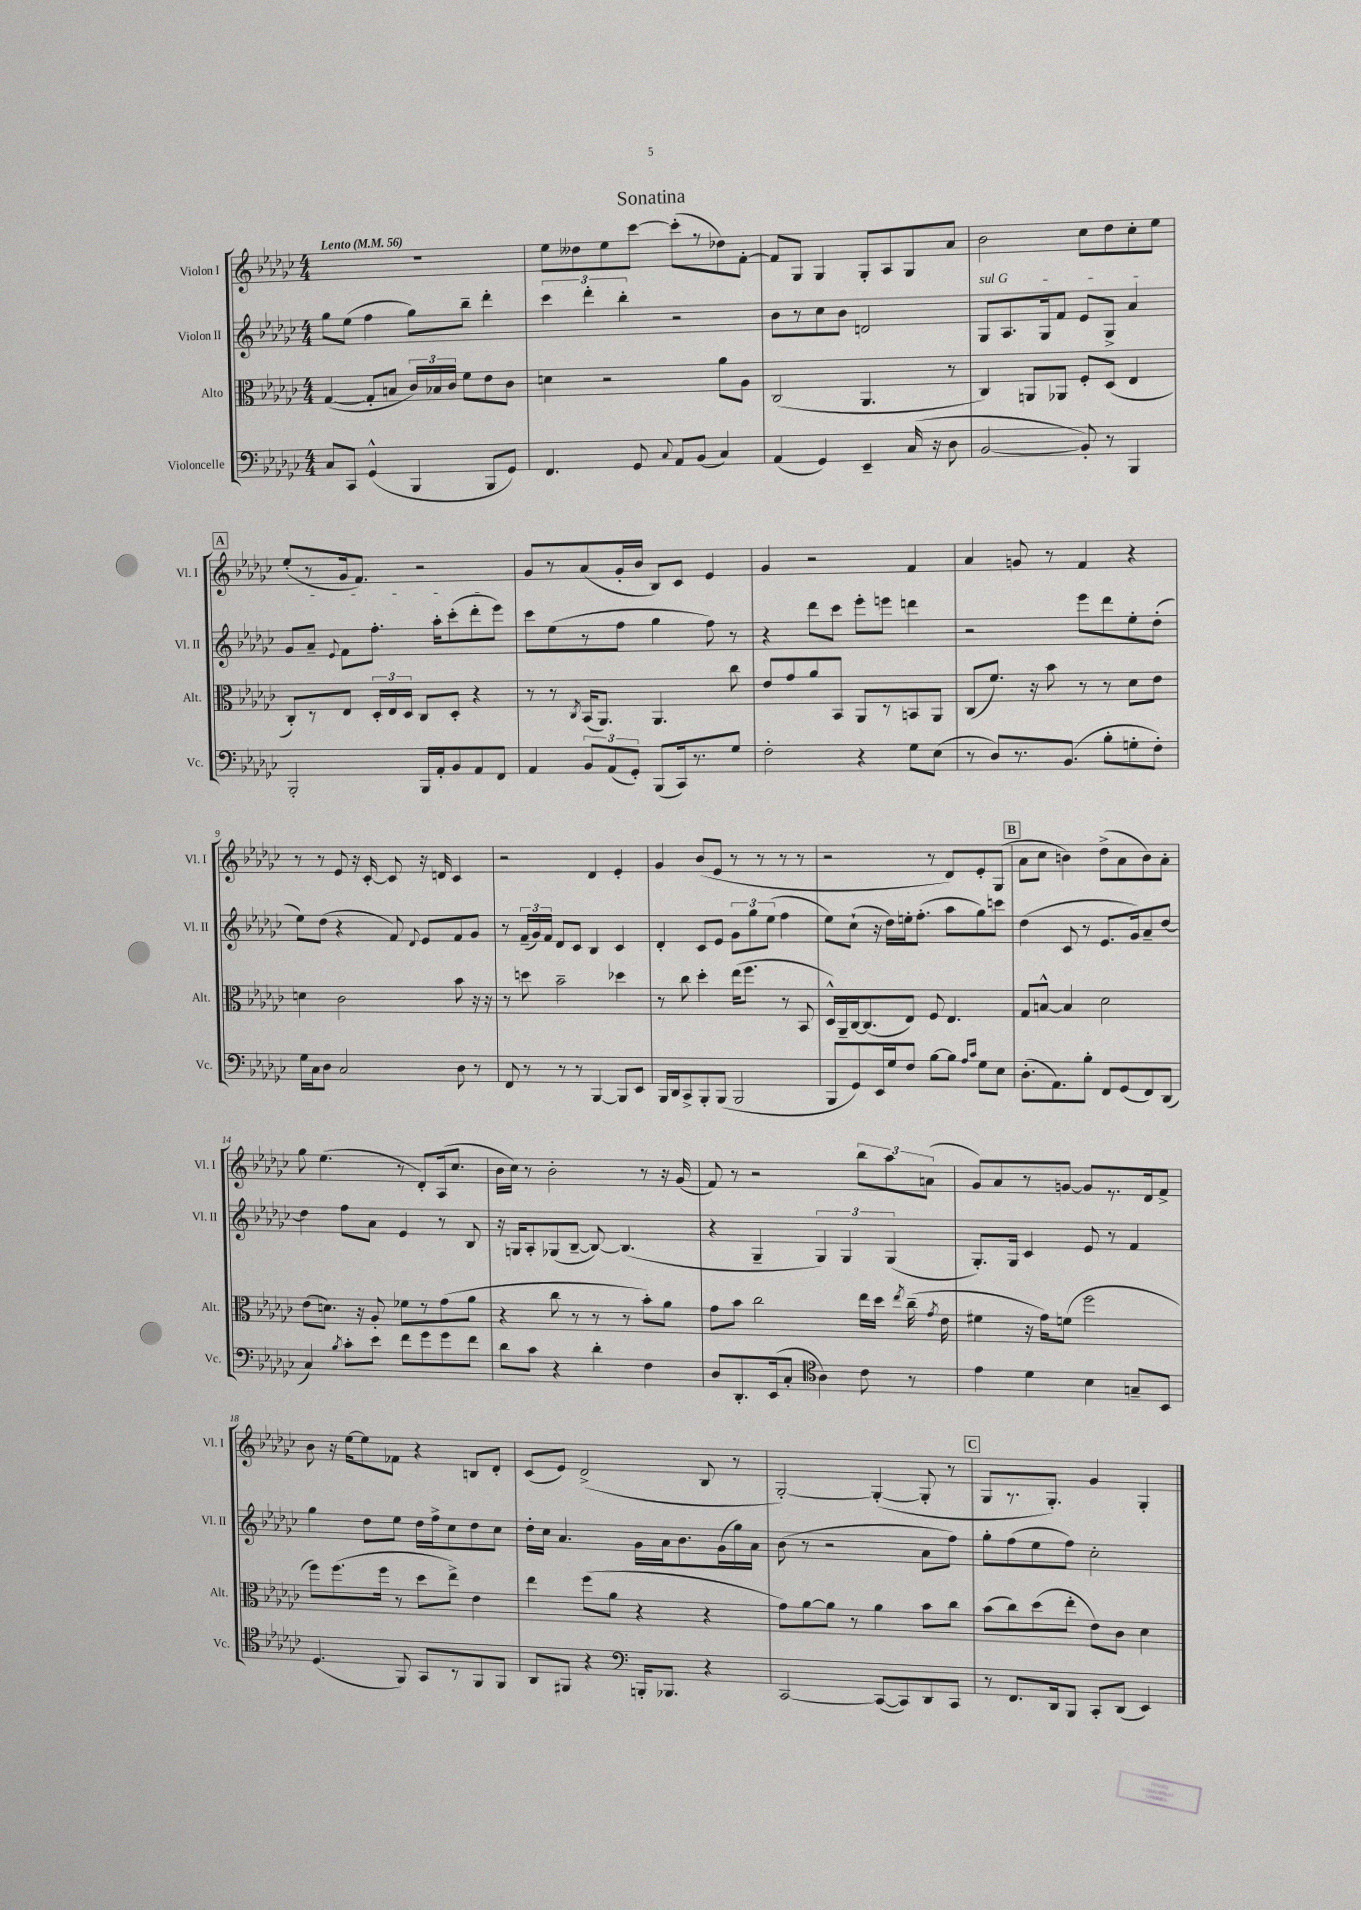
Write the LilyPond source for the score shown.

\header { title = "Sonatina" }
<<
\new StaffGroup <<
\new Staff = "s0" \with { instrumentName = "Violon I" shortInstrumentName = "Vl. I" } {
    \clef treble \key ges \major \numericTimeSignature \time 4/4 \tempo "Lento" 4 = 56
    \autoBeamOff r1 |
    ees''8[ deses''8 ees''8 ces'''8]~ ces'''8[-.( r8 des''8) f'8]~-. |
    f'8[ ges8] ges4 ges8[-. aes8 ges8 aes'8] |
    bes'2 ces''8[ des''8 ces''8-. ees''8] |
    \mark \markup { \box "A" } ees''8[-.( r8 ges'16 f'8.]) r2 |
    ges'8[ r8 aes'8( ges'16-. bes'16] bes8[) ces'8] ees'4 |
    ges'4 r2 f'4 |
    aes'4 g'8 r8 f'4 r4 |
    r8 r8 ees'8 r16 ces'16~-. ces'8 r16 d'16 ces'4 |
    r2 des'4 ees'4-. |
    ges'4 bes'8[( ees'8] r8 r8 r8 r8 |
    r2 r8 des'8[) ees'8-. ges8]( |
    \mark \markup { \box "B" } aes'8[ ces''8] b'4) des''8[->( aes'8 b'8) aes'8]-. |
    ges''8 ees''4.( r8 des'8[-.) aes16( ces''8.] |
    bes'16[ ces''16]) r8 bes'2-. r8 r16 ges'16( |
    f'8) r8 r2 \tuplet 3/2 { bes''8[ aes''8 a'8]( } |
    ges'8[) aes'8 r8 g'8]~ g'8[ r8. des'16 f'8]-> |
    bes'8 r16 ees''16[~ ees''8 fes'8] r4 b8[ des'8]-. |
    ces'8[( ees'8]) des'2->( bes8 r8 |
    ges2~-.) ges4~-.( ges8-. r8 |
    \mark \markup { \box "C" } ges8[ r8. ges8.]-.) ges'4 ges4-. \bar "|." |
}
\new Staff = "s1" \with { instrumentName = "Violon II" shortInstrumentName = "Vl. II" } {
    \clef treble \key ges \major \numericTimeSignature \time 4/4
    \autoBeamOff ges''8[ ees''8]( f''4 ges''8[) bes''8]-- des'''4-. |
    \tuplet 3/2 { ces'''4 des'''4-. bes''4-. } r2 |
    bes'8[ r8 ces''8 bes'8] d'2 |
    \once \override TextSpanner.bound-details.left.text = \markup { \italic "sul G" } ges8[\startTextSpan aes8. ges16 f'8] ees'8[ ges8]-> aes'4 |
    \mark \markup { \box "A" } ges'8[ aes'8]-- \appoggiatura { ees'8 } f'8[ f''8.]-. aes''16[-. ces'''8-.( des'''8-. ees'''8]\stopTextSpan) |
    ces'''8[ ees''8( r8 f''8] ges''4 f''8) r8 |
    r4 des'''8[ ces'''8] ees'''8[-. e'''8] d'''4 |
    r2 ees'''8[ des'''8 ees''8-. des''8]-.( |
    ees''8[) des''8]( r4 f'8) \appoggiatura { des'8 } ees'8[ f'8 ges'8] |
    r8 \tuplet 3/2 { f'16[--( ges'16) f'16] } des'8[ ces'8] bes4 ces'4 |
    des'4-. ces'8[ ees'8] \tuplet 3/2 { ges'8[ ges''8 ees''8]( } f''4 |
    ees''8[) ces''8]-!( r16 des''16[) e''16-. f''8.]-.( aes''8[ ges''8) c'''8] |
    \mark \markup { \box "B" } des''4( ces'8 r8 ees'8.[ ges'16) aes'8-- des''8]~ |
    des''4 f''8[ aes'8] ees'4 r8 bes8 |
    r16 g16[ aes8-. ges8( bes8]~-- bes8~) bes4.( |
    r4 ges4-- \tuplet 3/2 { ges4) ges4 ges4( } |
    ges8.[-.) ges16] ces'4 ees'8 r8 f'4 |
    ges''4 des''8[ ees''8] des''16[ f''16-> ces''8 des''8 ces''8] |
    des''16[-. ces''16] aes'4. ges'16[ aes'16 bes'8. ges'16( ges''16) aes'16] |
    bes'8( r8 r2 aes'8[ f''8]) |
    \mark \markup { \box "C" } ges''8[-. f''8( ees''8 f''8]) ces''2-. \bar "|." |
}
\new Staff = "s2" \with { instrumentName = "Alto" shortInstrumentName = "Alt." } {
    \clef alto \key ges \major \numericTimeSignature \time 4/4
    \autoBeamOff ges4~( ges8[-. b8] \tuplet 3/2 { ces'16[) bes16 ces'16] } f'8[ ees'8 ces'8] |
    d'4 r2 aes'8[ aes8] |
    ces2( aes,4. r8 |
    ces4) a,8[ aes,8] f8[-. des8]( ees4 |
    \mark \markup { \box "A" } ces8[-.) r8 ees8] \tuplet 3/2 { des16[-. ees16 des16] } ces8[ des8]-. r4 |
    r8 r8 \acciaccatura { ces8 } bes,16[( aes,8.]) aes,4. ces''8 |
    ees'8[ ges'8 aes'8 bes,8] aes,8[ r8 b,8 aes,8] |
    ces8[( f'8.]) r16 bes'8 r8 r8 des'8[ ees'8] |
    d'4 ces'2 bes'8 r16 r16 |
    r8 d''8 bes'2-- des''4 |
    r8 ces''8 des''4-. ees''16[( f''8.] r8 bes,8 |
    des16[-^) aes,16-- ces16~ ces8.( ees8]) f8 ees4. |
    \mark \markup { \box "B" } ges8[ b8]~-^ b4 des'2 |
    ees'8[( d'8.]) r16 aes8-. fes'8[ r8 ges'8( aes'8] |
    r4 ces''8 r8 r8 r8 bes'8[-.) aes'8] |
    ges'8[ bes'8] ces''2 ees''16[ des''16] \acciaccatura { ees''8 } ces''16--( \acciaccatura { ges'8 } ees'16 |
    fis'4 r16 ges'16[) f'8]( f''2 |
    f''8[) f''8.( f''16] r8 des''8[ ees''8]->) ees'4 |
    ees''4 f''8[( aes'8] r4 r4 |
    ges'8[) aes'8~ aes'8] r8 aes'4 bes'8[ ces''8] |
    \mark \markup { \box "C" } bes'8[( ces''8) des''8( ees''8]-. ees'8[) ces'8] des'4 \bar "|." |
}
\new Staff = "s3" \with { instrumentName = "Violoncelle" shortInstrumentName = "Vc." } {
    \clef bass \key ges \major \numericTimeSignature \time 4/4
    \autoBeamOff ces8[ ces,8] ges,4-^( bes,,4 bes,,8[ ges,8]) |
    f,4. ges,8 \appoggiatura { ces8 } aes,8[ bes,8]( ces4) |
    aes,4( ges,4) ees,4-- ces16( r16 des8 |
    bes,2~ bes,8-.) r8 bes,,4 |
    \mark \markup { \box "A" } bes,,2-. bes,,16[ aes,16-. bes,8 aes,8 f,8] |
    aes,4 \tuplet 3/2 { bes,8[ aes,8( ges,8]-.) } bes,,8[( ces,16) r8. ges8] |
    f2-. r4 ges8[ ees8]( |
    r8 des8[) r8. bes,8.]( bes8[-. g8-. f8]-.) |
    ges16[ ces16 des8] ces2 des8 r8 |
    f,8 r8 r8 r8 bes,,4~ bes,,8[ ees,8] |
    bes,,16[ des,16 ces,8-> bes,,8-. bes,,8]( bes,,2 |
    bes,,8[ ges,8) ees,16 ges16 f8] bes8[~ bes8] \grace { aes16[ ces'16] } ges8[ ees8] |
    \mark \markup { \box "B" } des8.[-.( aes,8.) bes8]-. f,8[ ges,8( f,8) des,8]( |
    ces4) \acciaccatura { bes8 } ces'8[-. ees'8] f'8[ ges'8 ges'8 f'8] |
    des'8[ ces'8] r4 des'4-. f4 |
    des8[ des,8.-. ees,16( ces8]-. \clef tenor aes4) ces'8 r8 |
    ees'4 des'4 bes4 g8[-- bes,8] |
    des4.( f,8) ges,8[ r8 f,8 f,8] |
    aes,8[ fis,8] r4 \clef bass b,,16[-. bes,,8.] r4 |
    ces,2~ ces,8[~( ces,8) des,8 ces,8] |
    \mark \markup { \box "C" } r8 f,8.[ des,16 bes,,8] ces,8[-. des,8]( ees,4) \bar "|." |
}
>>
>>
